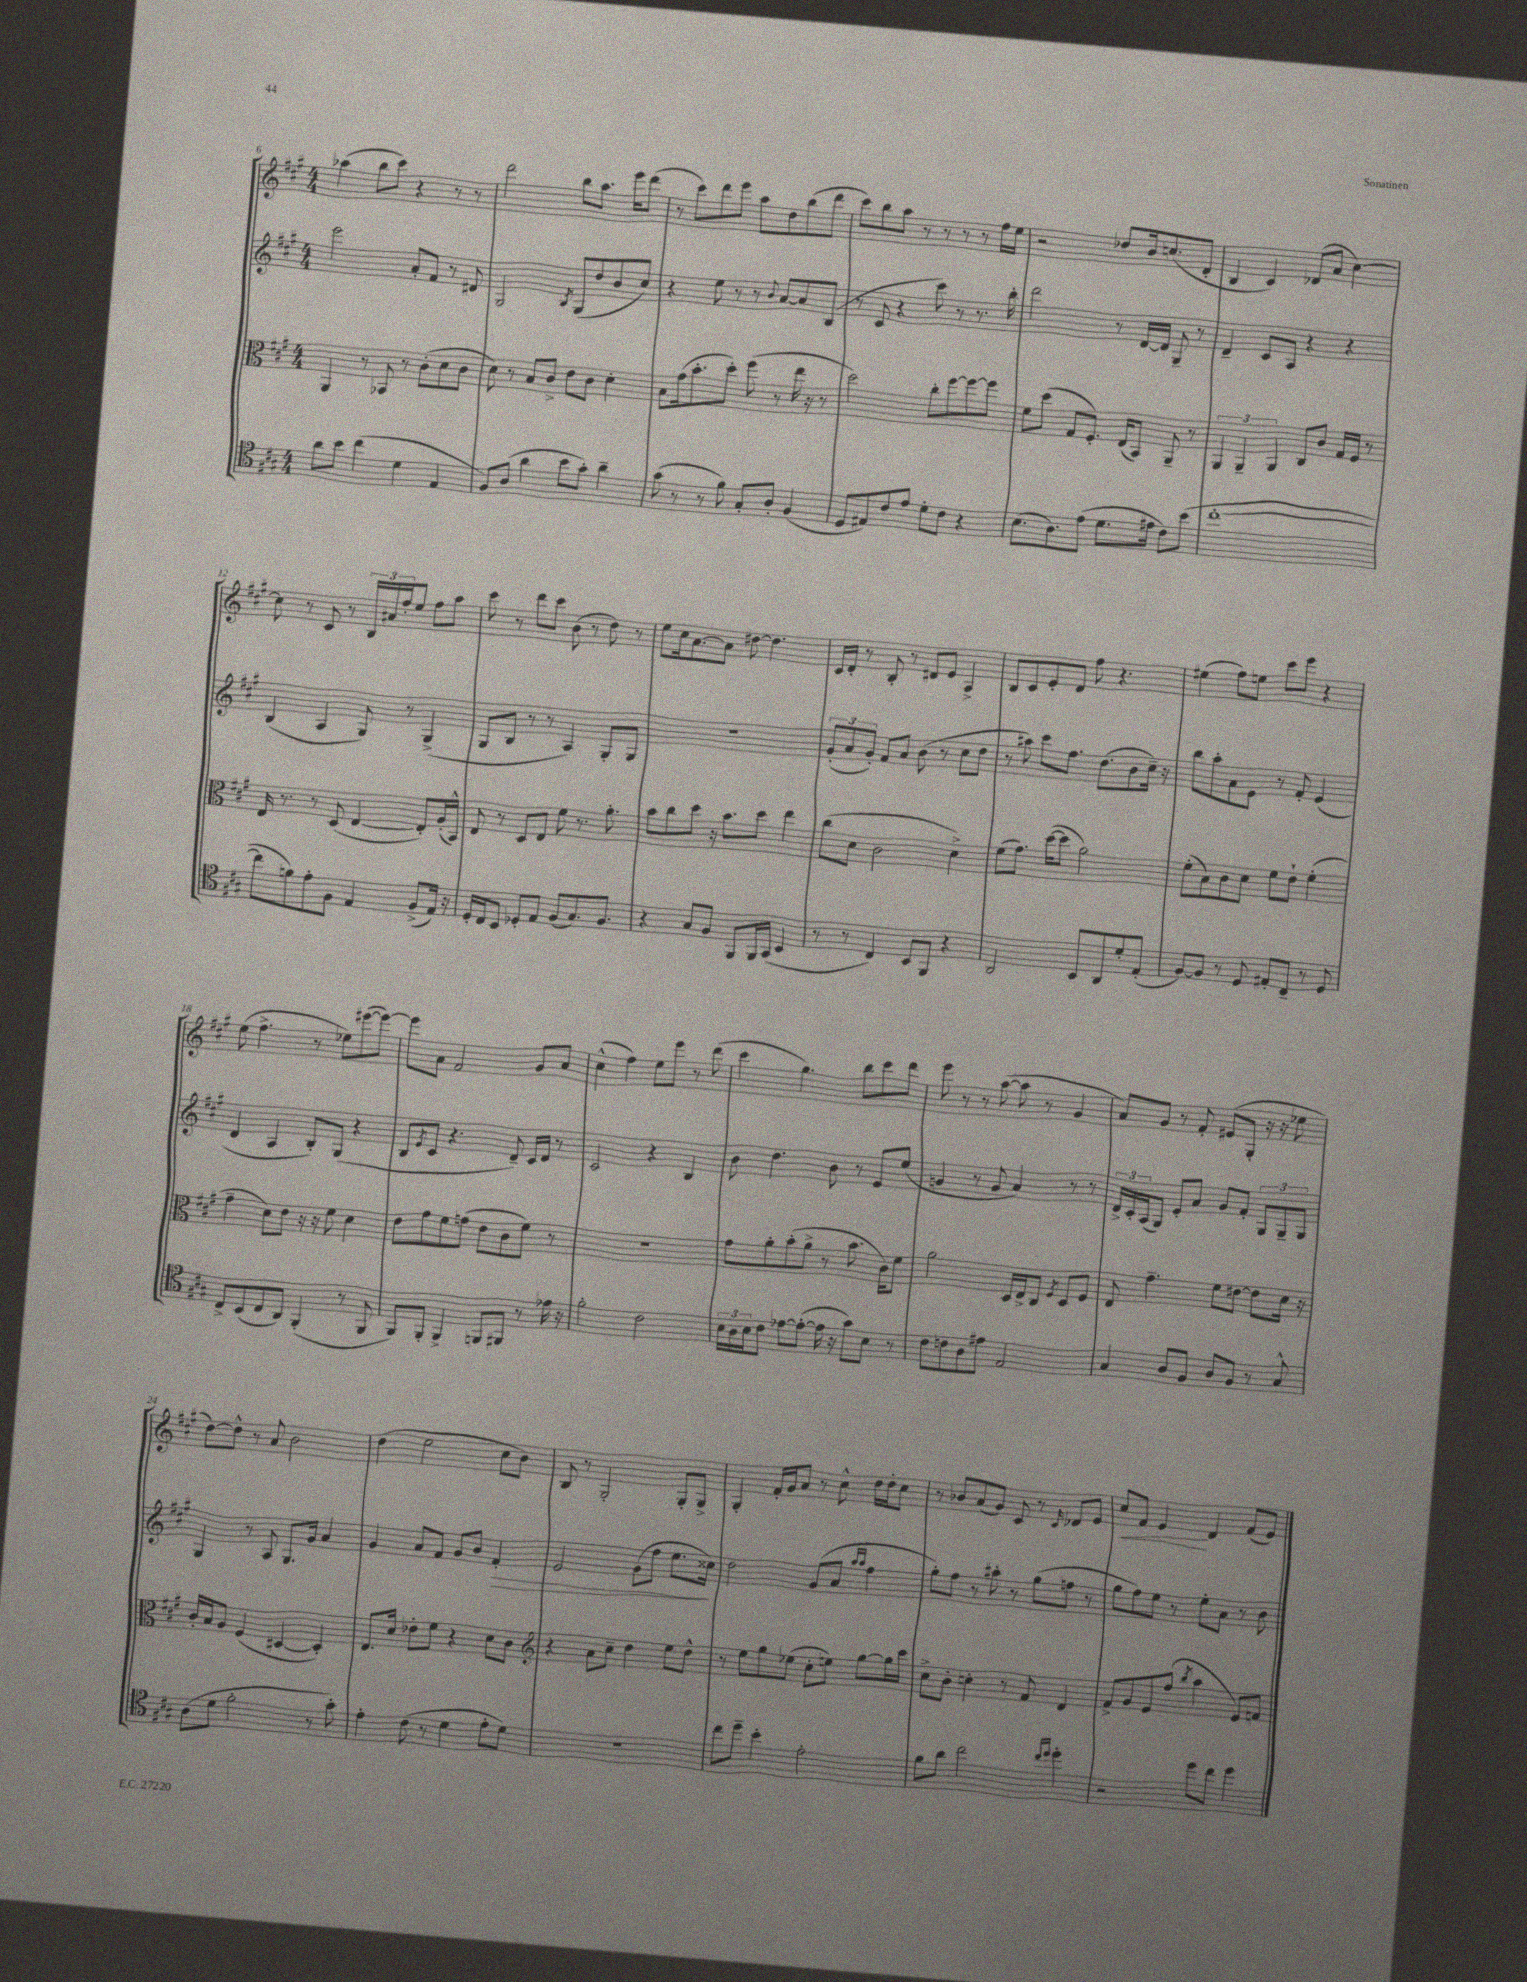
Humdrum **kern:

**kern	**kern	**kern	**dynam	**kern	**dynam
*part4	*part3	*part2	*part2	*part1	*part1
*staff4	*staff3	*staff2	*staff2	*staff1	*staff1
*clefC4	*clefC3	*clefG2	*	*clefG2	*
*k[f#c#g#]	*k[f#c#g#]	*k[f#c#g#]	*	*k[f#c#g#]	*
*M4/4	*M4/4	*M4/4	*	*M4/4	*
=6	=6	=6	=6	=6	=6
8a\L	4AA/	2eee\	.	(4aa-X\	.
8b\J	.	.	.	.	.
(4cc#\	8r	.	.	8bb\L	.
.	8BB-X/	.	.	8ccc#\J)	.
4d\	8r	8a'/L	.	4r	.
.	(8c#'\L	8f#/J	.	.	.
4E/	8d\	8r	.	8r	.
.	8c#\J	8d#X/	.	8r	.
=7	=7	=7	=7	=7	=7
8F#/L)	8d\)	2G#/	.	2ddd\	.
(8A/J	8r	.	.	.	.
4a\	8B/L	.	.	.	.
.	8c#^/J	.	.	.	.
.	.	8qB/	.	.	.
8b\L	8e\L	(8G#/L	.	8bb\L	.
8g#'\J)	8c#\J	8dd/	.	8.aa\J	.
4a~\	4d'\	8b/	.	.	.
.	.	.	.	16eee\KL	.
.	.	8cc#/J)	.	(8ddd\J	.
=8	=8	=8	=8	=8	=8
(8g#\	8B\L	4r	.	8r	.
8r	(16g#\k	.	.	8ccc#\L)	.
.	8.b'\	.	.	.	.
8r	.	8ee\	.	8ddd\	.
8f#\)	8dd'\J)	8r	.	8eee\J	.
8G#'/L	(8ff#\	8r	.	8aa\L	.
.	.	8qqb/	.	.	.
8A'/J	8r	[8a/L	.	8dd\	.
(4F#/	16ee\	8a/]	.	(8bb\	.
.	16r	.	.	.	.
.	8r	(8B/J	.	8ddd\J	.
=9	=9	=9	=9	=9	=9
8D/L	2dd\)	8r	.	8ccc#\L)	.
8E#X/)	.	8c#/	.	8bb\	.
8c#/	.	4r	.	8aa\J	.
8e/J	.	.	.	8r	.
8d'\L	8cc#'\L	8ccc#\)	.	8r	.
8c#\J	[8ff#\	8r	.	8r	.
4r	8ff#\_	8.r	.	8r	.
.	8ff#\J]	.	.	16ff#\LL	.
.	.	16bb'\	.	16ee\JJ	.
=10	=10	=10	=10	=10	=10
(8.B\L	8f#\L	2ddd\	.	2r	.
.	(8dd\J	.	.	.	.
8.A\)	.	.	.	.	.
.	8G#/L	.	.	.	.
(8e\J	8.F#'/J)	.	.	.	.
8.d\L	.	8r	.	8dd-X/L	.
.	(16E/KL	.	.	.	.
.	8BB/J)	[16d/LL	.	16b/k	.
16e#X\Jk	.	16d/JJ]	.	(8.ccn/	.
8c#\L)	8AA~/	8G#~/	.	.	.
(8b\J	8r	8r	.	8d'/J	.
=11	=11	=11	=11	=11	=11
[1cc#'	6AA/	4d~/	.	4B/	.
.	6AA~/	.	.	.	.
.	.	8c#/L	.	4c#/)	.
.	6AA/	.	.	.	.
.	.	8A/J	.	.	.
.	8C#/L	4r	.	(8d-X/L	.
.	8c#/J	.	.	8a/J	.
.	16G#/LL	4r	.	[4cc#\)	.
.	16F#/JJ	.	.	.	.
.	8r	.	.	.	.
!!LO:LB:g=z
=12	=12	=12	=12	=12	=12
8cc#\L]	16E/	(4B/	.	8cc#\]	.
.	8.r	.	.	.	.
8fn\)	.	.	.	8r	.
8e'\	8r	4A/	.	8c#/	.
8F#\J	(8D/	.	.	8r	.
4E/	[4E/	8G#/)	.	24B/LL	.
.	.	.	.	24a#X/	.
.	.	.	.	24ff#'/J	.
.	.	8r	.	8ee/J	.
(8F#^/L	8E'/L])	(4G#^/	.	8ff#\L	.
16E/Jk)	(16A'/L	.	.	8aa\J	.
16r	16BB^^/JJ)	.	.	.	.
=13	=13	=13	=13	=13	=13
16D'/LL	8E/	8G#/L	.	8ccc#\	.
16C#/J	.	.	.	.	.
8BB/J	8r	8B/J	.	8r	.
8D-X'/L	8D/L	8r	.	8ddd\L	.
8E/J	8E/J	8r	.	8ccc#\J	.
(8F#/L	8f#\	4A/)	.	(8b\	.
8.G#/)	8.r	.	.	8r	.
.	.	8G#'/L	.	8dd\)	.
8.F#/J	8.a'\	.	.	.	.
.	.	8G#/J	.	8r	.
=14	=14	=14	=14	=14	=14
4r	8b\L	1r	.	8ee\L	.
.	8cc#\	.	.	16cc#\k	.
.	.	.	.	[8.a\	.
8G#/L	8dd\J	.	.	.	.
8F#/J	16r	.	.	8a\J]	.
.	8.b\L	.	.	.	.
8FF#/L	.	.	.	[8dd#X\	.
16FF#/L	8dd\J	.	.	4.dd#\]	.
(16GG#/JJ	.	.	.	.	.
4BB/	4ee\	.	.	.	.
=15	=15	=15	=15	=15	=15
8r	(8cc#\L	(12g#'/L	.	16c#/LL	.
.	.	.	.	16d'/JJ	.
.	.	12a/	.	.	.
8r	8d\J	.	.	8r	.
.	.	12g#'/J)	.	.	.
4C#/)	2c#\	8f#/L	.	8B'/	.
.	.	8a/J	.	8r	.
8BB/L	.	(8b\	.	8d#X/L	.
8FF#/J	.	8r	.	8e/J	.
4r	4d^\)	8cc#\L	.	4A^/	.
.	.	8dd\J	.	.	.
=16	=16	=16	=16	=16	=16
2AA/	(8f#\L	8r	.	8B/L	.
.	8.g#\J)	8aa#X\)	.	8c#/	.
.	.	8ccc#\L	.	8e'/	.
.	([16dd\KL	.	.	.	.
.	8dd\J]	8.ff#\J	.	8d/J	.
8BB/L	2a\)	.	.	8ff#\	.
.	.	(8.dd\L	.	.	.
8AA/	.	.	.	4.r	.
8d'/	.	8b\	.	.	.
(8E'/J	.	16cc#~\Jk)	.	.	.
.	.	16r	.	.	.
=17	=17	=17	=17	=17	=17
[8F#/L)	(8f#'\L	8bb\L	.	(4ee#X\	.
8F#/J]	8B\)	8aa'\	.	.	.
8r	8c#\	8a\	.	8ff#\L)	.
8D/	8d\J	8e\J	.	8een\J	.
8E#X'/L	8f#\L	8r	.	8ccc#\L	.
8C#~/J	8e`\J	8f#'/	.	8eee\J	.
8r	(4f#'\	(4e/	.	4r	.
8D/	.	.	.	.	.
!!LO:LB:g=z
=18	=18	=18	=18	=18	=18
8C#^/L	4g#~\	4d/	.	(8ee\	.
(8BB/	.	.	.	4.ff#^\	.
8C#/	8d\L)	4A/	.	.	.
8AA/J)	8e\J	.	.	.	.
(4FF#'/	16r	8B'/L)	.	8r	.
.	16r	.	.	.	.
.	8f#\	(8G#/J	.	8ee-X\L)	.
8r	4d\	4r	.	([8eee#X\	.
8FF#/	.	.	.	8eee#\J_)	.
=19	=19	=19	=19	=19	=19
8FF#/L)	8e\L	8B/L	.	8eee#\L]	.
.	.	8qe/	.	.	.
8FF#'/J	8g#\	8c#/J	.	8a\J	.
4FF#^/	8f#\	4.r	.	2f#/	.
.	(8gn\J	.	.	.	.
8FFn/L	8e\L	.	.	.	.
8FF#X/J	8c#\	8d~/)	.	.	.
8r	8f#\J)	16c#/LL	.	8g#/L	.
.	.	16d/JJ	.	.	.
16e-X\	8r	8r	.	8a/J	.
16r	.	.	.	.	.
=20	=20	=20	=20	=20	=20
2f#'\	1r	2c#/	.	(4cc#^^\	.
.	.	.	.	4ff#\)	.
2c#\	.	4r	.	8ee\L	.
.	.	.	.	8eee\J	.
.	.	4B/	.	8r	.
.	.	.	.	(8ddd\	.
=21	=21	=21	=21	=21	=21
24B\LL	8g#\L	8b\	.	4ccc#\	.
24A\	.	.	.	.	.
24B\J	.	.	.	.	.
8c#\J	8a'\	4.dd\	.	.	.
[8e-X\L	(8b'\	.	.	4.gg#\)	.
(8e-'\J_	8a^\J	.	.	.	.
16e-\]	8r	8b\	.	.	.
16r	.	.	.	.	.
8g#\L)	8.b\	8r	.	8bb\L	.
8B\J	.	8e/L	.	8ccc#\	.
.	16c#\KL)	.	.	.	.
8r	8f#\J	(8ee/J	.	8ddd\J	.
=22	=22	=22	=22	=22	=22
8c#\L	2a\	4gn/	.	8eee\	.
8cn\	.	.	.	8r	.
8A\	.	8r	.	8r	.
8e#X\J	.	8g/	.	([8aa\	.
2E/	16D/LL	4a/)	.	8aa\]	.
.	16E^/J	.	.	.	.
.	8C#/J	.	.	8r	.
.	8qF#/	.	.	.	.
.	8D/L	8r	.	4g#/	.
.	8F#/J	8r	.	.	.
=23	=23	=23	=23	=23	=23
4G#/	8E/	24d^/LL	.	8a/L)	.
.	.	24c#'/	.	.	.
.	.	(24A/J	.	.	.
.	4.g#~\	8G#/J)	.	8g#/J	.
8A/L	.	8e'/L	.	8r	.
8F#/J	.	8a/J	.	8f#'/	.
8A/L	8f#\L	8g#/L	.	(8e#X/L	.
8F#/J	[8e#X\J	8f#'/J	.	8G#'/J	.
8r	8e#\L]	12G#/L	.	16r	.
.	.	.	.	16r	.
.	.	12G#~/	.	.	.
8G#^^/	16d\Jk	.	.	8ee-X\	.
.	.	12G#/J	.	.	.
.	16r	.	.	.	.
!!LO:LB:g=z
=24	=24	=24	=24	=24	=24
(8A\L	16c#'/LL	4G#/	.	[8dd\L)	.
.	16B/J	.	.	.	.
8d\J	8A/J	.	.	8dd^^\J]	.
2f#'\	(4F#/	8r	.	8r	.
.	.	8A/	.	8a/	.
.	[4D#X/	8.G#/L	.	2b\	.
.	.	16g#/Jk	.	.	.
8r	4D#'/])	4a/	.	.	.
8g#'\)	.	.	.	.	.
=25	=25	=25	=25	=25	=25
4e'\	8.E/L	4g#/	.	(4dd\	.
.	16d/Jk	.	.	.	.
(8c#\	8e-X'\L	8a/L	.	2ee\	.
8r	8f#\J	8f#/J	.	.	.
4d\	4r	8g#/L	.	.	.
.	.	8b/J	.	.	.
!	!	!	!LO:HP:b	!	!
8e'\L	8d\L	4f#'/	>	8cc#\L	.
8d\J)	8c#\J	.	.	8b\J)	.
=26	=26	=26	=26	=26	=26
*	*clefG2	*	*	*	*
1r	4r	2e/	.	8B/	.
.	.	.	.	8r	.
.	8a\L	.	.	2G#'/	.
.	8cc#~\J	.	.	.	.
.	4dd\	(8g#\L	.	.	.
.	.	8ff#\J	.	.	.
.	8ee\L	8.ee\L	.	8G#'/L	.
.	8dd^^\J	.	.	8G#^/J	.
.	.	16cc##X\Jk)	.	.	.
.	.	.	]	.	.
=27	=27	=27	=27	=27	=27
8cc#\L	8r	2dd\	.	4G#'/	.
8dd~\J	8ee\L	.	.	.	.
4b'\	8gg#\	.	.	16f#'/LL	.
.	.	.	.	16g#/J	.
.	(8ee-X\J	.	.	8a/J	.
2e'\	8cc#'\L	(8g#/L	.	8r	.
.	8een\J)	8a/J	.	8cc#^^\	.
.	.	16qqaa/LL	.	.	.
.	.	16qqaa/JJ	.	.	.
.	[8gg#\L	4ff#\	.	16dd\LL	.
.	.	.	.	16dd'\J	.
.	16gg#\L]	.	.	8cc#\J	.
.	16ccc#\JJ	.	.	.	.
=28	=28	=28	=28	=28	=28
8f#\L	8cc#^\L	8gg#'\L)	.	8r	.
8a\J	8b'\J	8ff#\J	.	8b-X/L	.
2cc#\	4ccn'\	8r	.	(8a/	.
.	.	8aa#X'\	.	8g#/J)	.
.	8r	8r	.	8c#/	.
.	8f#/	(8gg#\L	.	8r	.
16qqcc#/LL	.	.	.	.	.
16qqdd/JJ	.	.	.	16qqc#/	.
4dd'\	4d/	8ffn\J	.	8d-X/L	.
.	.	8r	.	8e/J	.
=29	=29	=29	=29	=29	=29
!	!	!	!	!	!LO:HP:b
2r	8f#^/L	8gg#\L	.	8cc#/L	<
.	8g#/	8ff#\)	.	8f#/J	.
.	8e/	8ee\J	.	4e/	.
.	(8ff#/J	8r	.	.	.
.	8qbb/	.	.	.	.
8dd\L	4aa\	8ee'\L	.	4d/	[
8cc#\J	.	8a\J	.	.	.
4dd\	8e/L)	8r	.	(8f#/L	.
.	8fn/J	8b\	.	8e/J)	.
==	==	==	==	==	==
*-	*-	*-	*-	*-	*-
